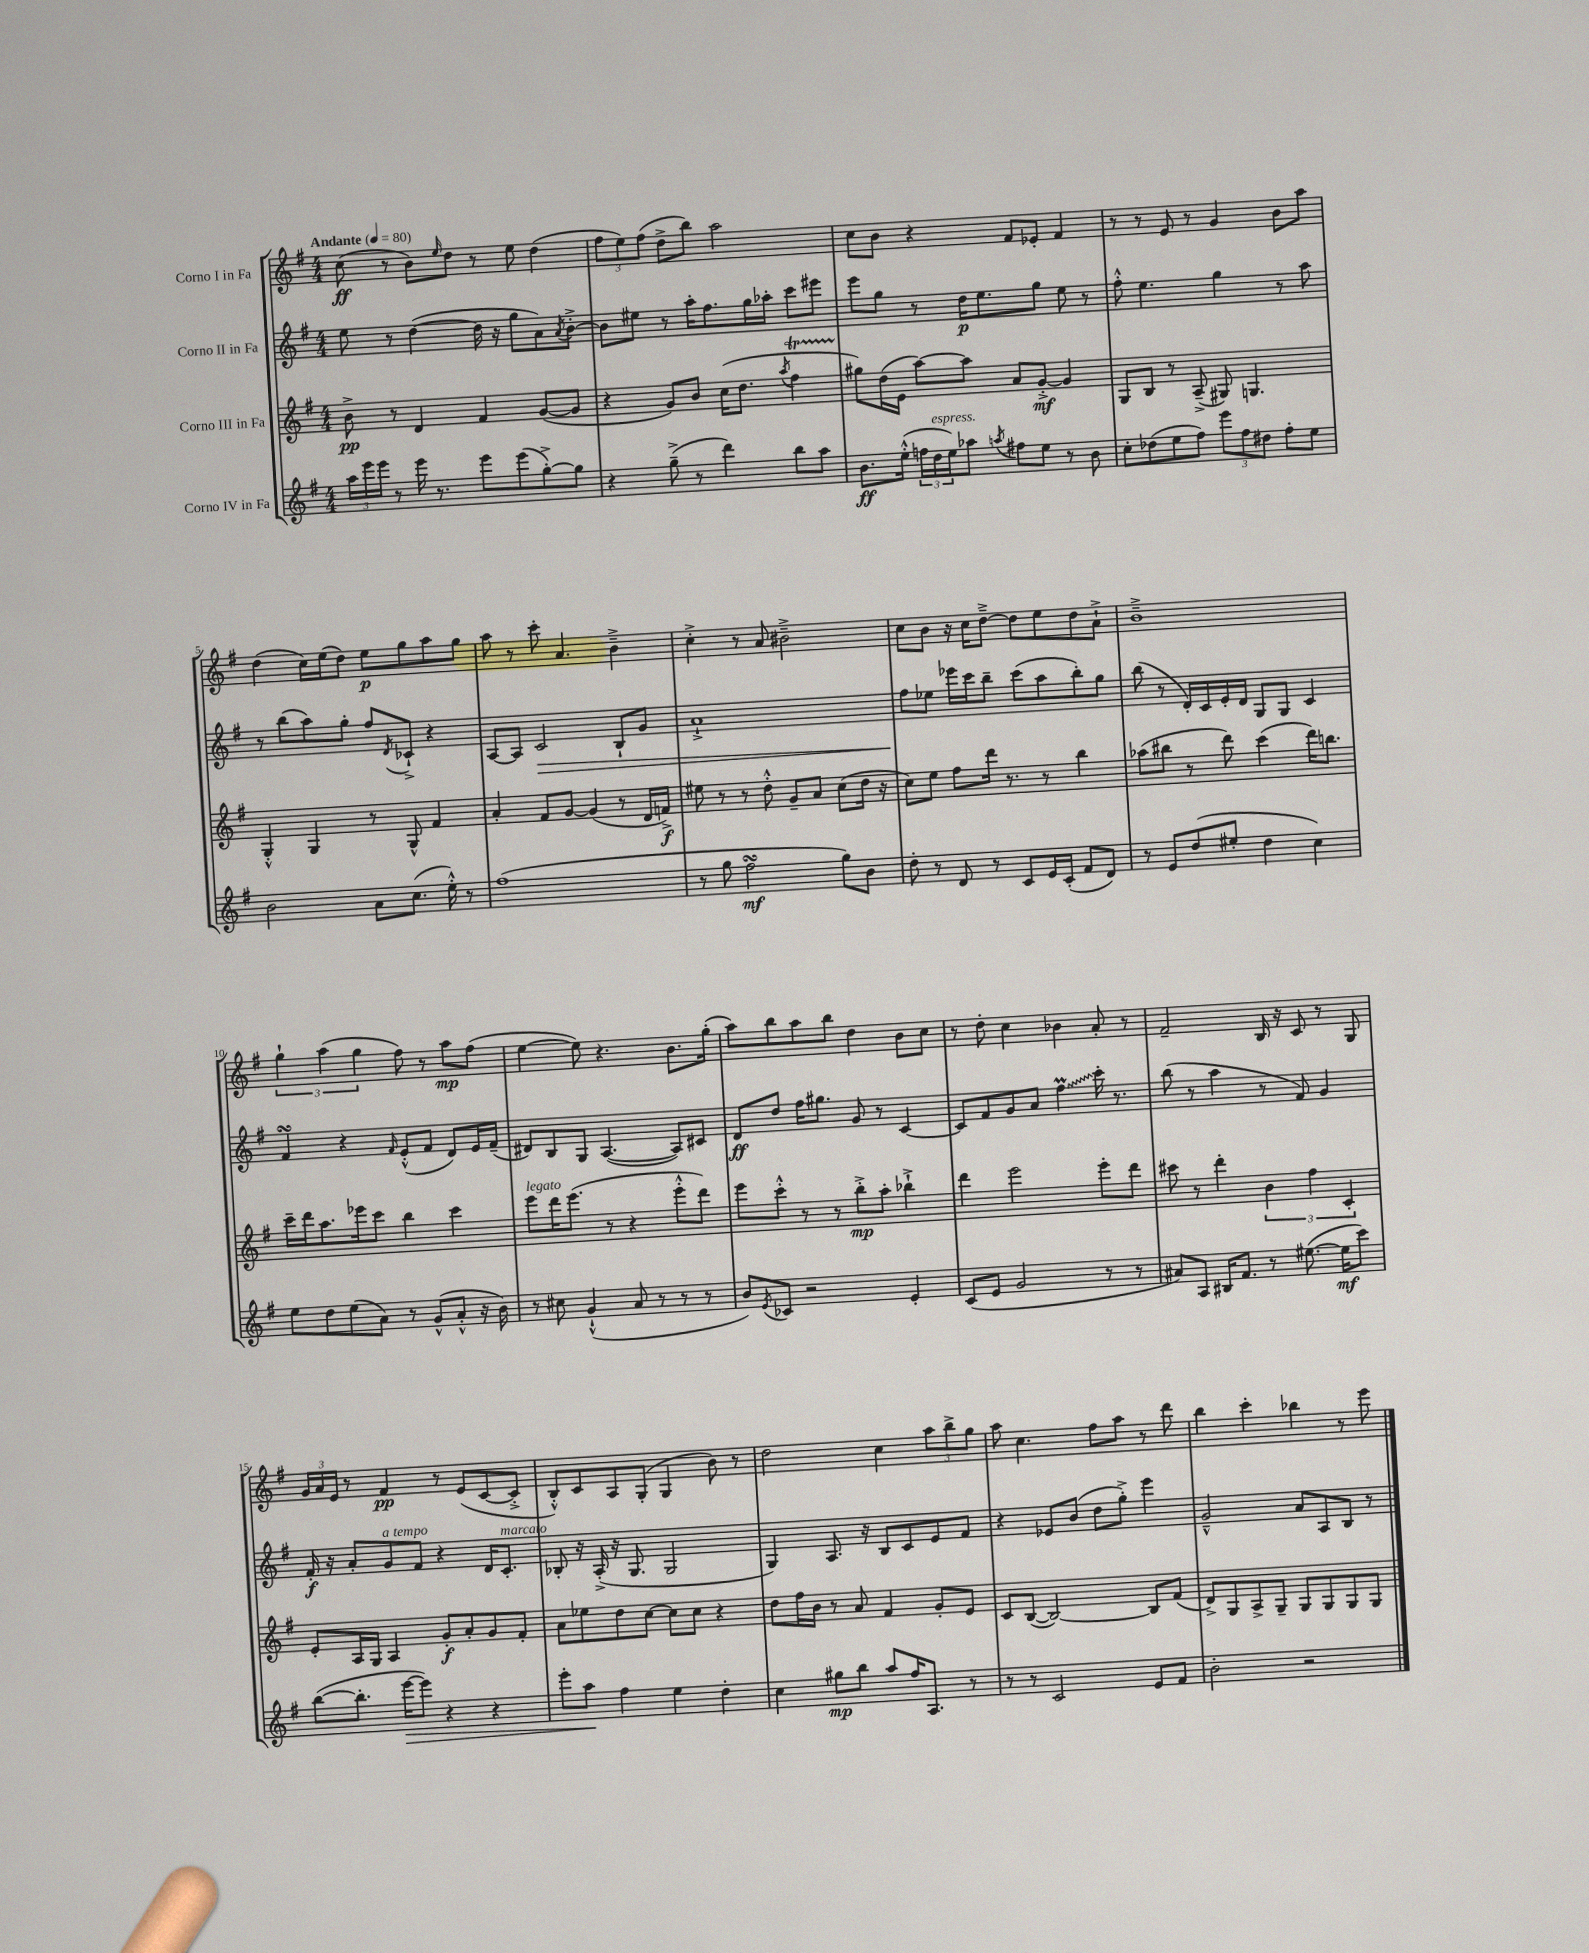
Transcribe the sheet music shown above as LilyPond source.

<<
\new StaffGroup <<
\new Staff = "s0" \with { instrumentName = "Corno I in Fa" } {
    \clef treble \key g \major \numericTimeSignature \time 4/4 \tempo "Andante" 4 = 80
    c''8\ff( r8 b'8) \grace { e''16 } d''8 r8 e''8 d''4( |
    \tuplet 3/2 { fis''8 e''8) fis''8( } d''8-> b''8) a''2 |
    c''8 b'8 r4 fis'8 ees'8-. fis'4 |
    r8 r8 e'8 r8 g'4 b'8 a''8 |
    d''4( c''16) e''16( d''8) e''8\p g''8 a''8 g''8 |
    a''8 r8 c'''8-. a'4. b'4---> |
    c''4-.-> r8 a'8 bis'2---> |
    c''8 b'8 r16 c''16 d''8~---> d''8 e''8 d''8 a'8-!-> |
    b'1---> |
    \tuplet 3/2 { g''4-! a''4( g''4 } fis''8) r8 a''8\mp fis''8( |
    e''4~ e''8) r4. b'8. g''16-.( |
    a''8) b''8 a''8 b''8 d''4 b'8 c''8 |
    r8 d''8-. c''4 bes'4 a'8-. r8 |
    fis'2-- b16 r16 c'8 r8 g8 |
    \tuplet 3/2 { g'16 a'16 e'16 } r8 fis'4\pp r8 e'8( c'8~ c'8-.-> |
    b8-.-^) c'8 a8 g8-.( g4 b'8) r8 |
    d''2 c''4 \tuplet 3/2 { a''8 b''8-> g''8 } |
    a''8 c''4. fis''8 a''8 r8 d'''8 |
    b''4 c'''4-. bes''4 r8 e'''8 \bar "|." |
}
\new Staff = "s1" \with { instrumentName = "Corno II in Fa" } {
    \clef treble \key g \major \numericTimeSignature \time 4/4
    e''8 r8 d''4~( d''16 r16 g''8 a'8) \acciaccatura { a'8 } b'8~-.-> |
    b'8 eis''8 r8 a''16-. fis''8. g''16 aes''16-. c'''8 eis'''8 |
    e'''8 g''8 r8 d''16\p e''8. g''8 e''8 r8 |
    fis''8-.-^ e''4. g''4 r8 a''8 |
    r8 b''8( a''8) g''8-. fis''8 \acciaccatura { d'8 } ces'8-!-> r4 |
    a8~ a8 c'2\> b8-! g'8 |
    a'1-!-> |
    fis''8\! ees''8 ees'''16 c'''16 b''8-- c'''8( a''8 b''8-.) g''8 |
    b''8( r8 d'16-.) c'16 e'16-. d'16 g8 g8 c'4 |
    fis'4\turn r4 \grace { fis'16 } e'8-.-^( fis'8 d'8) e'16 fis'16--( |
    dis'8) b8 g8 a4.~( a8) cis'8 |
    d'8\ff d''8 fis''16 gis''8. g'8 r8 c'4~ |
    c'8 fis'8 g'8 a'8 \once \override Glissando.style = #'zigzag fis''4\prall\glissando c'''16-. r8. |
    b''8( r8 a''4 r8 fis'8) g'4 |
    fis'16-.\f r16 a'8-. g'8^\markup { \italic "a tempo" } fis'8 r4 d'16 c'8.-.^\markup { \italic "marcato" } |
    bes8-. r16 a16-.->( r16 g8. g2 |
    g4) a8. r16 b8 c'8 e'8 fis'8 |
    r4 ees'8 b'8( d''8 g''8-.->) e'''4 |
    g'2---^ a'8 a8 b8 r8 \bar "|." |
}
\new Staff = "s2" \with { instrumentName = "Corno III in Fa" } {
    \clef treble \key g \major \numericTimeSignature \time 4/4
    b'8->\pp r8 d'4 fis'4 g'8~( g'8 |
    r4 g'8) b'8 c''16( d''8. \acciaccatura { a''8 } fis''4\startTrillSpan |
    gis''8\stopTrillSpan) d''16( e'16 a''8~) a''8 a'8 g'8~-.->\mf g'4 |
    g8 b8 r8 a8--->( gis8) g4. |
    g4-.-^ g4 r8 g8-^ fis'4 |
    a'4-. fis'8 g'8~ g'4( r8 d'16 f'16->\f) |
    eis''8 r8 r8 d''8-.-^ g'8-- a'8 c''8( d''16 r16 |
    c''8) e''8 fis''8 d'''16 r8. r8 b''4 |
    aes''8( bis''8 r8 d'''8) c'''4( d'''16) b''8. |
    c'''16-- d'''16 a''8. ees'''16 c'''8 b''4 c'''4 |
    e'''8^\markup { \italic "legato" } d'''16 e'''8.( r8 r4 e'''8-.-^ d'''8) |
    e'''8 c'''8-.-^ r8 r8 b''8-.->\mp a''8-. bes''4-!-> |
    d'''4 e'''2 e'''8-. d'''8 |
    cis'''8 r8 d'''4-. \tuplet 3/2 { b'4 fis''4 c'4-. } |
    e'8-. a16 g16 a4 g'8-.\f a'8-. g'8 fis'8-. |
    a'8 ees''8 d''8 c''8~ c''8 c''8 r4 |
    d''8 fis''16 b'16 r8 a'8 fis'4 g'8-. e'8 |
    c'8 b8~( b2~) b8 fis'8( |
    d'8->) g8 a8-> g8-- g8 g8 g8 g8 \bar "|." |
}
\new Staff = "s3" \with { instrumentName = "Corno IV in Fa" } {
    \clef treble \key g \major \numericTimeSignature \time 4/4
    \tuplet 3/2 { a''16 e'''16 e'''16 } r8 e'''16 r8. e'''8 e'''8( g''8~-.->) g''8 |
    r4 g''8--->( r8 d'''4) b''8 a''8 |
    b'8.\ff e''16-.-^( \tuplet 3/2 { f''16 d''16^\markup { \italic "espress." } e''16) } aes''8 \acciaccatura { a''8 } fis''8 e''8 r8 b'8 |
    c''8-. des''8( e''8 fis''8) \tuplet 3/2 { e'''8 fis''8 dis''8 } fis''8-. e''8 |
    b'2 a'8 c''8.( e''16-.-^) r8 |
    fis''1( |
    r8 g''8 fis''2\turn\mf g''8) b'8 |
    d''8-. r8 d'8 r8 c'8 e'16 c'16-.( fis'8 d'8) |
    r8 e'8 d''8( eis''8-. d''4 c''4) |
    e''8 d''8 e''8( a'8) r8 g'8-^( a'8-.-^ r16 b'16) |
    r8 cis''8 g'4-!-^( a'8 r8 r8 r8 |
    b'8) \acciaccatura { e'8 } ces'8 r2 e'4-. |
    c'8( e'8 g'2 r8 r8 |
    ais'8) a8 bis16 fis'8. r8 eis''8.~( eis''16\mf c'''8) |
    b''8~( b''8.-. e'''16~\> e'''8) r4 r4 |
    e'''8-. a''8\! fis''4 e''4 d''4-. |
    c''4 gis''8\mp b''8 a''8 fis''16 a8. r8 |
    r8 r8 c'2 e'8 fis'8 |
    b'2-. r2 \bar "|." |
}
>>
>>
